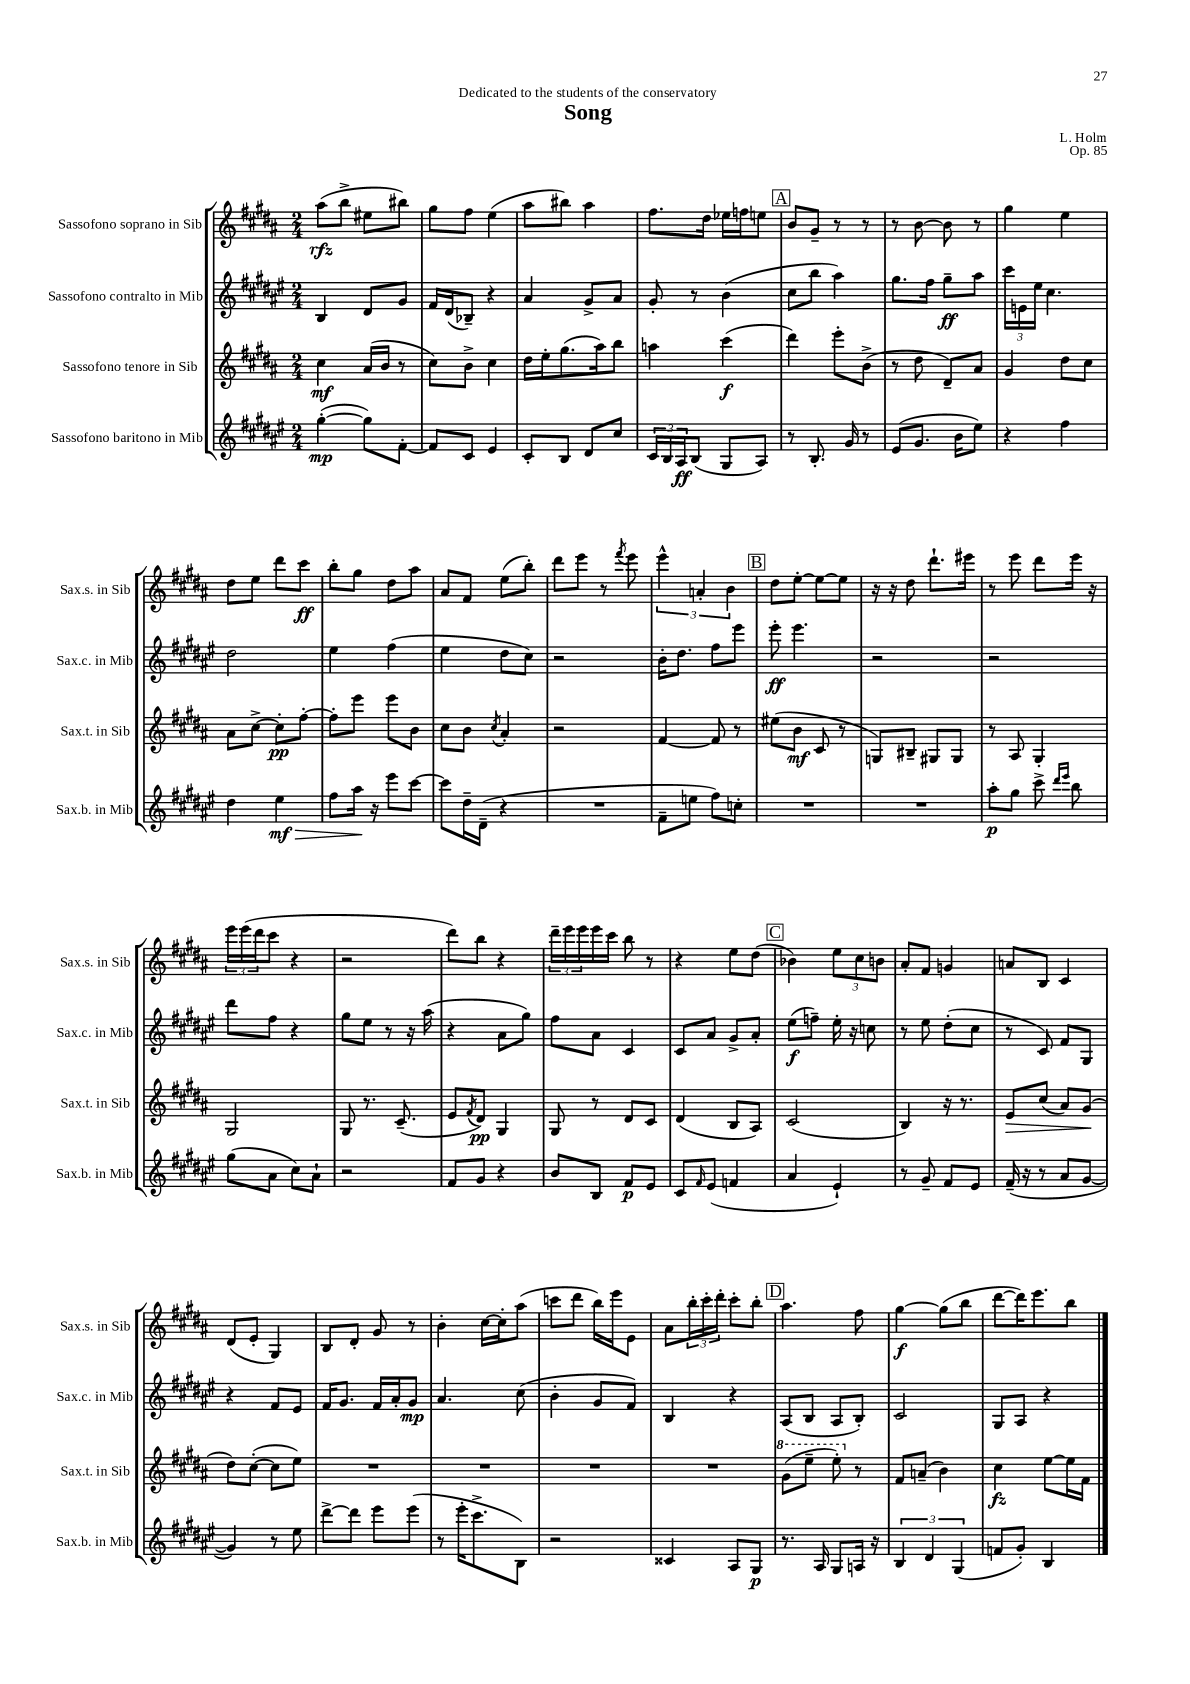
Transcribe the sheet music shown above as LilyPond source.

\header { title = "Song" composer = "L. Holm" dedication = "Dedicated to the students of the conservatory" opus = "Op. 85" }
<<
\new StaffGroup <<
\new Staff = "s0" \with { instrumentName = "Sassofono soprano in Sib" shortInstrumentName = "Sax.s. in Sib" } {
    \clef treble \key b \major \numericTimeSignature \time 2/4
    ais''8\rfz( b''8-> eis''8 bis''8) |
    gis''8 fis''8 e''4( |
    ais''8 bis''8) ais''4 |
    fis''8. dis''16 ees''16 f''16 e''8 |
    \mark \markup { \box "A" } b'8 gis'8-- r8 r8 |
    r8 b'8~ b'8 r8 |
    gis''4 e''4 |
    dis''8 e''8 dis'''8 cis'''8\ff |
    b''8-. gis''8 dis''8 ais''8 |
    ais'8 fis'8 e''8( b''8-.) |
    dis'''8 e'''8 r8 \acciaccatura { fis'''8 } e'''8 |
    \tuplet 3/2 { e'''4-^ a'4-. b'4 } |
    \mark \markup { \box "B" } dis''8 e''8~-. e''8~ e''8 |
    r16 r16 dis''8 dis'''8.-! eis'''16 |
    r8 e'''8 dis'''8 e'''16 r16 |
    \tuplet 3/2 { e'''16 e'''16( dis'''16 } cis'''8 r4 |
    r2 |
    dis'''8) b''8 r4 |
    \tuplet 3/2 { dis'''16-- e'''16 e'''16 } e'''16 cis'''16 b''8 r8 |
    r4 e''8 dis''8( |
    \mark \markup { \box "C" } bes'4) \tuplet 3/2 { e''8 cis''8 b'8 } |
    ais'8-. fis'8 g'4 |
    a'8 b8 cis'4 |
    dis'8( e'8-. gis4) |
    b8 dis'8-. gis'8 r8 |
    b'4-. cis''16~ cis''16-. ais''8( |
    c'''8 dis'''8 b''16) e'''16 e'8 |
    ais'8 \tuplet 3/2 { b''16-. cis'''16-. dis'''16-. } cis'''8-. b''8-. |
    \mark \markup { \box "D" } ais''4. fis''8 |
    gis''4~\f gis''8( b''8 |
    dis'''8~ dis'''16) e'''8. b''8 \bar "|." |
}
\new Staff = "s1" \with { instrumentName = "Sassofono contralto in Mib" shortInstrumentName = "Sax.c. in Mib" } {
    \clef treble \key fis \major \numericTimeSignature \time 2/4
    b4 dis'8 gis'8 |
    fis'16 dis'16( bes8--) r4 |
    ais'4 gis'8-> ais'8 |
    gis'8-. r8 b'4( |
    \mark \markup { \box "A" } cis''8 b''8 ais''4) |
    gis''8. fis''16 gis''8--\ff ais''8 |
    \tuplet 3/2 { cis'''16 e'16 eis''16 } cis''4. |
    dis''2 |
    eis''4 fis''4( |
    eis''4 dis''8 cis''8) |
    r2 |
    b'16-. dis''8. fis''8 eis'''8 |
    \mark \markup { \box "B" } eis'''8-.\ff eis'''4. |
    r2 |
    r2 |
    dis'''8 fis''8 r4 |
    gis''8 eis''8 r8 r16 ais''16( |
    r4 ais'8 gis''8) |
    fis''8 ais'8 cis'4 |
    cis'8 ais'8 gis'8-> ais'8-. |
    \mark \markup { \box "C" } eis''8\f( f''8--) eis''16-. r16 c''8 |
    r8 eis''8 dis''8-.( cis''8 |
    r8 cis'8) fis'8 gis8 |
    r4 fis'8 eis'8 |
    fis'16 gis'8. fis'16 ais'16-. gis'8\mp |
    ais'4. cis''8( |
    b'4-. gis'8 fis'8) |
    b4 r4 |
    \mark \markup { \box "D" } ais8( b8 ais8 b8-.) |
    cis'2 |
    gis8 ais8 r4 \bar "|." |
}
\new Staff = "s2" \with { instrumentName = "Sassofono tenore in Sib" shortInstrumentName = "Sax.t. in Sib" } {
    \clef treble \key b \major \numericTimeSignature \time 2/4
    cis''4\mf ais'16( b'16 r8 |
    cis''8) b'8-> cis''4 |
    dis''16 e''16-. gis''8.( ais''16) b''8 |
    a''4 cis'''4\f( |
    \mark \markup { \box "A" } dis'''4) e'''8-. b'8->( |
    r8 dis''8 dis'8--) ais'8 |
    gis'4 dis''8 cis''8 |
    ais'8 cis''8~-> cis''8-.\pp fis''8~-. |
    fis''8-. e'''8 e'''8 b'8 |
    cis''8 b'8 \acciaccatura { cis''8 } ais'4-. |
    r2 |
    fis'4~ fis'8 r8 |
    \mark \markup { \box "B" } eis''8( b'8\mf cis'8 r8 |
    g8) bis8-- gis8 gis8 |
    r8 ais8 gis4-. |
    gis2 |
    gis8 r8. cis'8.--( |
    e'8 \acciaccatura { fis'8 } dis'8\pp) gis4 |
    gis8 r8 dis'8 cis'8 |
    dis'4( b8 ais8) |
    \mark \markup { \box "C" } cis'2( |
    b4) r16 r8. |
    e'8\> cis''8( ais'8) gis'8\!( |
    dis''8) cis''8~-.( cis''8 e''8) |
    R2 |
    R2 |
    R2 |
    R2 |
    \mark \markup { \box "D" } \ottava #1 gis''8( e'''8-- e'''8-.) \ottava #0 r8 |
    fis'8 a'8--( b'4) |
    cis''4\fz e''8~ e''16 fis'16 \bar "|." |
}
\new Staff = "s3" \with { instrumentName = "Sassofono baritono in Mib" shortInstrumentName = "Sax.b. in Mib" } {
    \clef treble \key fis \major \numericTimeSignature \time 2/4
    gis''4~-.\mp( gis''8) fis'8~-. |
    fis'8 cis'8 eis'4 |
    cis'8-. b8 dis'8 cis''8 |
    \tuplet 3/2 { cis'16 b16 ais16\ff } b8( gis8 ais8) |
    \mark \markup { \box "A" } r8 b8.-. gis'16 r8 |
    eis'8( gis'8. b'16 eis''8) |
    r4 fis''4 |
    dis''4 eis''4\mf\> |
    fis''8 ais''16\! r16 eis'''8 cis'''8~ |
    cis'''8 dis''16-- dis'16--( r4 |
    R2 |
    fis'8-- e''8 fis''8) c''8-. |
    \mark \markup { \box "B" } R2 |
    R2 |
    ais''8-.\p gis''8 cis'''8-> \grace { dis'''16 eis'''16 } b''8 |
    gis''8( ais'8 cis''8) ais'8-! |
    r2 |
    fis'8 gis'8 r4 |
    b'8 b8 fis'8\p eis'8 |
    cis'8 \grace { fis'16 } eis'8( f'4 |
    \mark \markup { \box "C" } ais'4 eis'4-!) |
    r8 gis'8-- fis'8 eis'8 |
    fis'16--( r16 r8 ais'8 gis'8~ |
    gis'4) r8 eis''8 |
    dis'''8~-> dis'''8 eis'''8 eis'''8( |
    r8 eis'''16-. cis'''8.-> b8) |
    r2 |
    cisis'4 ais8 gis8\p |
    \mark \markup { \box "D" } r8. ais16 gis8 a16 r16 |
    \tuplet 3/2 { b4 dis'4 gis4( } |
    f'8 gis'8-.) b4 \bar "|." |
}
>>
>>
\layout { \context { \Score \remove "Bar_number_engraver" } }
